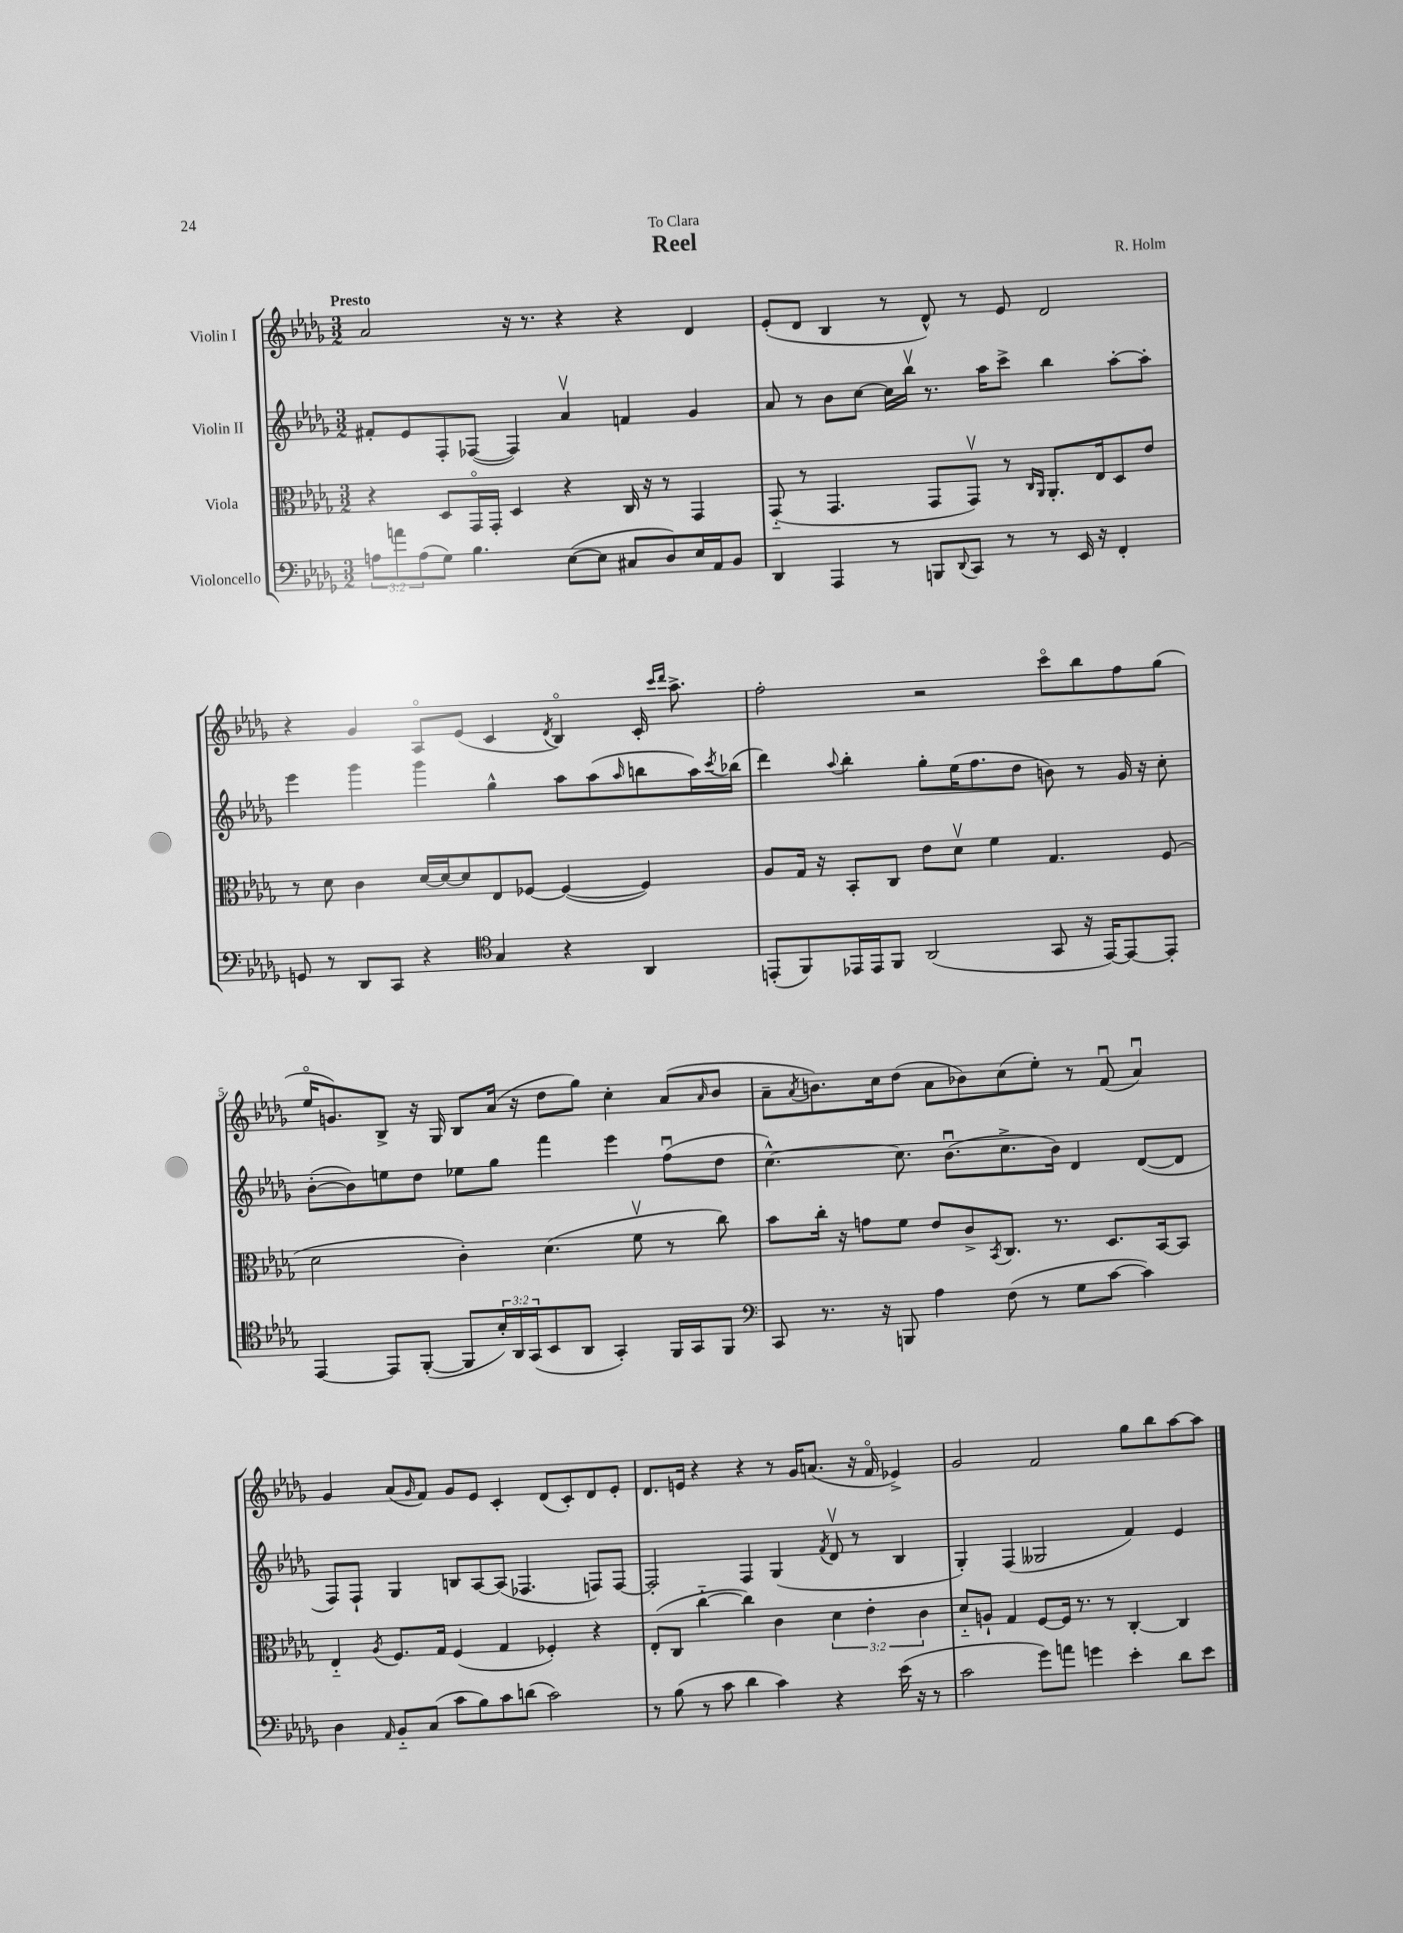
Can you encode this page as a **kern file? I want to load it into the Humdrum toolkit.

**kern	**kern	**kern	**kern
*part4	*part3	*part2	*part1
*staff4	*staff3	*staff2	*staff1
*I"Violoncello	*I"Viola	*I"Violin II	*I"Violin I
*clefF4	*clefC3	*clefG2	*clefG2
*k[b-e-a-d-g-]	*k[b-e-a-d-g-]	*k[b-e-a-d-g-]	*k[b-e-a-d-g-]
*M3/2	*M3/2	*M3/2	*M3/2
=1	=1	=1	=1
!	!	!	!LO:TX:a:B:t=Presto
12An\L	4r	8f#X'/L	2a-/
12an\	.	.	.
.	.	8e-/	.
(12A\	.	.	.
8G-\J)	8D-/L	8F'/	.
4.B-\	16GG-/L	([8F-X/J	.
.	16GG-'/JJ	.	.
.	4D-/	4F-/])	16r
.	.	.	8.r
([8E-\L	4r	4a-v/	4r
8E-\J]	.	.	.
8C#X/L	16C/	4fn/	4r
.	16r	.	.
8D-/)	8r	.	.
16E-/L	4GG-/	4g-/	4d-/
16AA-/J	.	.	.
8BB-/J	.	.	.
=2	=2	=2	=2
4DD-/	(8GG-/	8a-/	(8e-'/L
.	8r	8r	8d-/J
4AAA-/	4.GG-/	8b-\L	4B-/
.	.	[8cc\J	.
8r	.	16cc\LL]	8r
.	.	16bb-v\JJ	.
8BBBn/L	8GG-/L	8.r	8d-^^/)
8qqDD-/	.	.	.
8CC/J	8GG-v/J)	.	8r
.	.	16aa-\KL	.
8r	8r	8ccc^\J	8e-/
.	16qqC/LL	.	.
.	16qqAA-/JJ	.	.
8r	8.AA-'/L	4bb-\	2d-/
16EE-/	.	.	.
16r	16E-/k	.	.
4FF'/	8D-/	[8aa-'\L	.
.	8e-/J	8aa-'\J]	.
!!LO:LB:g=z
=3	=3	=3	=3
8GGn/	8r	4eee-\	4r
8r	8d-\	.	.
8DD-/L	4c\	4ggg-\	4g-/
8CC/J	.	.	.
4r	[16d-/LL	4ggg-\	8A-/L
.	16d-/J_	.	.
.	8d-/]	.	(8e-/J
*clefC4	*	*	*
4G-/	8E-/	4gg-^^\	4c/
.	[8F-X/J	.	.
.	.	.	8qd-/
4r	(4F-/_	8aa-\L	4B-/)
.	.	(8aa-\	.
.	.	16qqaa-/	.
4AA-/	4F-/])	8bbn\	16c'/
.	.	.	16qqccc/LL
.	.	.	16qqddd-/JJ
.	.	.	8.aa-^\
.	.	16aa-\L)	.
.	.	8qccc/	.
.	.	(16bb-X\JJ	.
=4	=4	=4	=4
(8EEn'/L	8A-/L	4ddd-\)	2ff'\
8FF/)	16G-/Jk	.	.
.	16r	.	.
.	.	8qqaa-/	.
16EE-X/L	8BB-'/L	4bb-'\	.
16EE-/J	.	.	.
8FF/J	8C/J	.	.
(2AA-/	8e-\L	8gg-'\L	2r
.	8d-v\J	(16ee-\K	.
.	.	8.ff\	.
.	4f\	.	.
.	.	8dd-\J	.
8GG-/	4.G-/	8bn\)	8ccc\L
16r	.	8r	8bb-\
[16EE-/KL)	.	.	.
8EE-/_	.	16g-/	8ff\
.	.	16r	.
8EE-'/J]	(8F/	8cc'\	(8gg-\J
!!LO:LB:g=z
=5	=5	=5	=5
[4EE-/	2d-\	([8b-'\L	16ee-/KL
.	.	.	8.gn/)
.	.	8b-\])	.
8EE-/L]	.	8een\	8B-^/J
([8FF'/J	.	8dd-\J	16r
.	.	.	16G-/
8FF/L]	4c'\)	8ee-X\L	8B-/L
24B-'/L)	.	8gg-\J	(16a-/Jk
24AA-/	.	.	.
.	.	.	16r
(24GG-/J	.	.	.
8BB-/	(4.d-\	4fff\	8dd-\L
8AA-/J	.	.	8gg-\J)
4GG-'/)	.	4eee-\	4cc'\
.	8fv\	.	.
16FF/LL	8r	(8ffu\L	(8a-/L
16GG-/J	.	.	.
.	.	.	16qqa-/
8FF/J	8cc\)	8dd-\J	8b-/J
=6	=6	=6	=6
*clefF4	*	*	*
8CC/	8b-\L	[4.cc^^\)	8a-~\L
.	.	.	8qa-/
8.r	16cc'\Jk	.	8.bn\)
.	16r	.	.
.	8gn\L	.	.
16r	.	.	16cc\k
8BBBn/	8f\J	8.cc\]	(8dd-\J
4A-\	8e-/L	.	8a-\L
.	.	(8.b-u\L	.
.	8c^/	.	8b-X\)
.	8qBB-/	.	.
(8F\	8.C/J	8.cc^\	(8cc\
8r	.	.	8ee-'\J)
.	8.r	16b-\Jk)	.
8G-\L	.	4d-/	8r
[8c\J	8.D-/L	.	(8fu/
4c\])	.	([8d-/L	4a-u/)
.	[16BB-/k	.	.
.	8BB-/J]	8d-/J]	.
!!LO:LB:g=z
=7	=7	=7	=7
4D-\	4E-/	8F/L)	4g-/
.	.	8F`/J	.
16qqAA-/	8qA-/	.	.
8BB-/L	8.F/L	4G-/	(8a-/L
.	.	.	16qqg-/
(8C/J	.	.	8f/J)
.	16G-/Jk	.	.
8c\L	(4F/	8Bn/L	8g-/L
8B-\)	.	[8A-/	8e-/J
8c\	4G-/	(8A-/J]	4c'/
(8dn\J	.	4.F-X/	.
2c\)	4F-X'/)	.	(8d-/L
.	.	.	8c'/)
.	4r	8Fn/L)	8d-/
.	.	[8F/J	8e-'/J
=8	=8	=8	=8
8r	(8E-'/L	2F'/]	8.d-/L
(8B-\	8C/J	.	.
.	.	.	16en/Jk
8r	[4cc\	.	4r
8c\	.	.	.
4d-\	4cc\])	4F/	4r
4c\)	4c\	(4G-/	8r
.	.	.	16g-/KL
.	.	.	(8.an/J
.	.	8qf/	.
4r	6d-\	8d-v/	.
.	.	8r	16r
.	6e-'\	.	.
.	.	.	16f/
(16e-\	.	4B-/	4e-X^/)
16r	.	.	.
.	6c\	.	.
8r	.	.	.
=9	=9	=9	=9
2c\	8d-/L	4G-'/)	2g-/
.	8An`/J	.	.
.	4G-/	(4F/	.
8g-\L)	[8F/L	2G--X/	2f/
8an\J	16F/Jk]	.	.
.	8.r	.	.
4gn\	.	.	.
.	8r	.	.
4e-'\	[4C'/	4f/)	8gg-\L
.	.	.	8bb-\
8d-\L	4C/]	4e-/	[8aa-\
8e-\J	.	.	8aa-\J]
==	==	==	==
*-	*-	*-	*-
